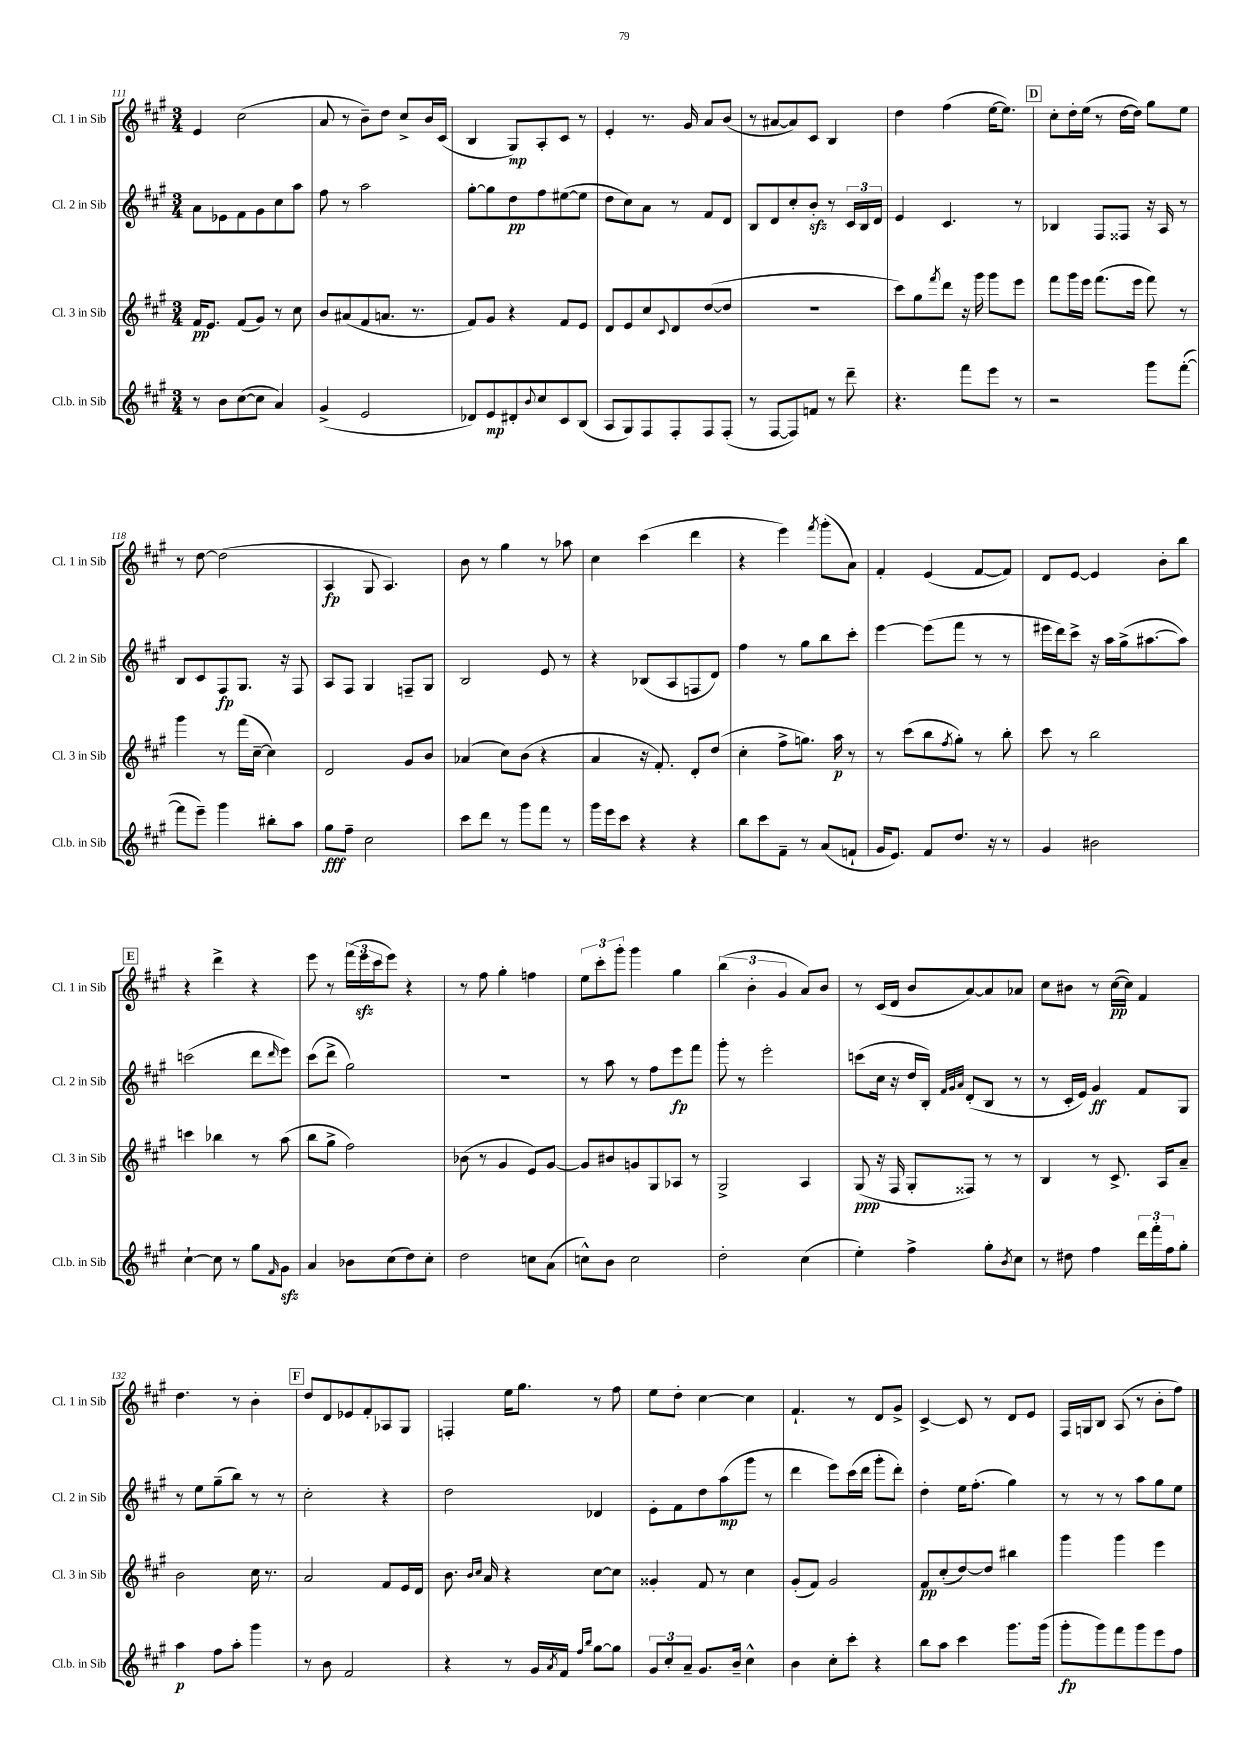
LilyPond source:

<<
\new StaffGroup <<
\new Staff = "s0" \with { instrumentName = "Cl. 1 in Sib" shortInstrumentName = "Cl. 1 in Sib" } {
    \clef treble \key a \major \numericTimeSignature \time 3/4
    e'4 cis''2( |
    a'8 r8 b'8--) d''8 cis''8-> b'16 cis'16( |
    b4 gis8\mp) a8-. cis'8 r8 |
    e'4-. r8. gis'16 a'8 b'8( |
    r8 ais'8~ ais'8) cis'8 b4 |
    d''4 fis''4( e''16~ e''8.) |
    \mark \markup { \box "D" } cis''8-. d''16-. e''16( r8 d''16~ d''16) gis''8 e''8 |
    r8 d''8~ d''2( |
    a4\fp gis8 a4.) |
    b'8 r8 gis''4 r8 aes''8 |
    cis''4 cis'''4( d'''4 |
    r4 e'''4) \acciaccatura { fis'''8 } gis'''8-.( a'8) |
    fis'4-. e'4( fis'8~ fis'8) |
    d'8 e'8~ e'4 b'8-. b''8 |
    \mark \markup { \box "E" } r4 d'''4-> r4 |
    e'''8 r8 \tuplet 3/2 { fis'''16( e'''16\sfz cis'''16 } e'''8) r4 |
    r8 fis''8 gis''4-. f''4 |
    \tuplet 3/2 { e''8 cis'''8-. gis'''8-. } gis'''4 gis''4 |
    \tuplet 3/2 { b''4( b'4-. gis'4 } a'8) b'8 |
    r8 cis'16( d'16 b'8 a'8~) a'8 aes'8 |
    cis''8 bis'8 r8 cis''16~\pp( cis''16) fis'4 |
    d''4. r8 b'4-. |
    \mark \markup { \box "F" } d''8 d'8 ees'8 fis'8-. aes8 gis8 |
    f4-. e''16 gis''8. r8 fis''8 |
    e''8 d''8-. cis''4~ cis''4 |
    fis'4.-! r8 d'8 gis'8-> |
    cis'4~-> cis'8 r8 d'8 e'8 |
    fis16 g16 b8 a8( r8 b'8-. fis''8) \bar "|." |
}
\new Staff = "s1" \with { instrumentName = "Cl. 2 in Sib" shortInstrumentName = "Cl. 2 in Sib" } {
    \clef treble \key a \major \numericTimeSignature \time 3/4
    a'8 ees'8 fis'8 gis'8 cis''8 a''8 |
    fis''8 r8 a''2 |
    gis''8~-. gis''8 d''8\pp fis''8 eis''8~( eis''8 |
    d''8 cis''8) a'8 r8 fis'8 d'8 |
    b8 d'8 cis''8-. b'8-.\sfz r8 \tuplet 3/2 { cis'16 b16 d'16 } |
    e'4 cis'4. r8 |
    \mark \markup { \box "D" } bes4 fis8 fisis8 r16 a16 r8 |
    b8 cis'8 fis8\fp gis8. r16 fis8 |
    a8 fis8 gis4 f8-- gis8 |
    b2 e'8 r8 |
    r4 bes8( a8 f8 d'8) |
    fis''4 r8 gis''8 b''8 cis'''8-. |
    e'''4~ e'''8( fis'''8 r8 r8 |
    eis'''16 d'''16) cis'''8-> r16 a''16 gis''16->( ais''8.~ ais''8) |
    \mark \markup { \box "E" } c'''2( d'''8 \grace { d'''16 } e'''8) |
    cis'''8( d'''8-> gis''2) |
    R2. |
    r8 a''8 r8 fis''8 e'''8\fp fis'''8 |
    gis'''8-. r8 e'''2-. |
    c'''8( cis''16 r16 d''16 b16-.) \grace { fis'32 gis'32 a'32 } d'8-.( b8 r8 |
    r8 cis'16-. e'16) gis'4\ff fis'8 gis8 |
    r8 e''8 gis''8--( b''8) r8 r8 |
    \mark \markup { \box "F" } cis''2-. r4 |
    d''2 des'4 |
    e'8-. fis'8 d''8 a''8\mp( gis'''8 r8 |
    d'''4 e'''8) cis'''16( d'''16 gis'''8-. d'''8-.) |
    d''4-. e''16 fis''8.-.( gis''4) |
    r8 r8 r8 a''8 gis''8 e''8 \bar "|." |
}
\new Staff = "s2" \with { instrumentName = "Cl. 3 in Sib" shortInstrumentName = "Cl. 3 in Sib" } {
    \clef treble \key a \major \numericTimeSignature \time 3/4
    fis'16\pp e'8. fis'8( gis'8) r8 cis''8 |
    b'8 ais'8( fis'8 a'8. r8. |
    fis'8) gis'8 r4 fis'8 e'8 |
    d'8 e'8 cis''8 \appoggiatura { cis'8 } d'8 d''8~( d''8 |
    R2. |
    cis'''8) gis''8 \acciaccatura { fis'''8 } d'''8 r16 gis'''16 gis'''8 e'''8 |
    \mark \markup { \box "D" } fis'''8 gis'''16 e'''16 fis'''8.( e'''16 fis'''8) r8 |
    gis'''4 r8 fis'''16( cis''16~-- cis''4) |
    d'2 gis'8 b'8 |
    aes'4( cis''8) b'8( r4 |
    a'4 r16 fis'8.-.) d'8-. d''8( |
    cis''4-. fis''8-> g''8.) a''16\p r8 |
    r8 cis'''8( b''8 \acciaccatura { fis''8 } gis''8-.) r8 b''8-. |
    cis'''8 r8 b''2 |
    \mark \markup { \box "E" } c'''4 bes''4 r8 a''8( |
    b''8 gis''8-> fis''2) |
    bes'8( r8 gis'4 e'8) gis'8~ |
    gis'8 bis'8 g'8 gis8 aes8 r8 |
    gis2-> a4 |
    gis8\ppp( r16 fis16 gis8-. fisis8) r8 r8 |
    b4 r8 cis'8.-> a16 a'8-- |
    b'2 cis''16 r8. |
    \mark \markup { \box "F" } a'2 fis'8 e'16 d'16 |
    b'8. \grace { b'16 cis''16 } a'16 r4 cis''8~ cis''8 |
    gisis'4-. fis'8 r8 cis''4 |
    gis'8-.( fis'8) gis'2 |
    fis'8\pp cis''8-.( d''8~) d''8 bis''4 |
    gis'''4 gis'''4 e'''4 \bar "|." |
}
\new Staff = "s3" \with { instrumentName = "Cl.b. in Sib" shortInstrumentName = "Cl.b. in Sib" } {
    \clef treble \key a \major \numericTimeSignature \time 3/4
    r8 b'8 cis''8~( cis''8 a'4) |
    gis'4->( e'2 |
    des'8) e'8\mp dis'8-. \appoggiatura { b'8 } cis''8 cis'8 b8( |
    a8 gis8) fis8 fis8-. fis8 fis8-.( |
    r8 fis8~ fis8) f'8 r8 d'''8-- |
    r4. fis'''8 e'''8 r8 |
    \mark \markup { \box "D" } r2 gis'''8 fis'''8~-.( |
    fis'''8 e'''8--) gis'''4 bis''8-. a''8 |
    gis''8\fff fis''8-- cis''2 |
    cis'''8 d'''8 r8 gis'''8 fis'''8 r8 |
    gis'''16 e'''16 cis'''8 r4 r4 |
    b''8 cis'''8 fis'8-- r8 a'8( f'8-! |
    gis'16 e'8.) fis'8 d''8. r16 r8 |
    gis'4 bis'2 |
    \mark \markup { \box "E" } cis''4~-! cis''8 r8 gis''8 \grace { fis'16 } gis'8\sfz |
    a'4 bes'8 cis''8( d''8) cis''8-. |
    d''2 c''8 a'8( |
    c''8-^) b'8 c''2 |
    d''2-. cis''4( |
    e''4-.) fis''4-> gis''8-. \acciaccatura { b'8 } cis''8 |
    r8 dis''8 fis''4 \tuplet 3/2 { d'''16 fis'''16-. fis''16 } gis''8-. |
    a''4\p fis''8 a''8-. gis'''4 |
    \mark \markup { \box "F" } r8 b'8 fis'2 |
    r4 r8 gis'16 \acciaccatura { a'8 } fis'16 \grace { fis''16 b''16 } gis''8~ gis''8 |
    \tuplet 3/2 { gis'8 cis''8-. a'8-- } gis'8. b'16-- cis''4-^ |
    b'4 cis''8-. cis'''8-. r4 |
    b''8 a''8 cis'''4 gis'''8. gis'''16( |
    gis'''8-.\fp gis'''8) fis'''8 gis'''8 e'''8 fis''8 \bar "|." |
}
>>
>>
\layout { \context { \Score currentBarNumber = #111 } }
